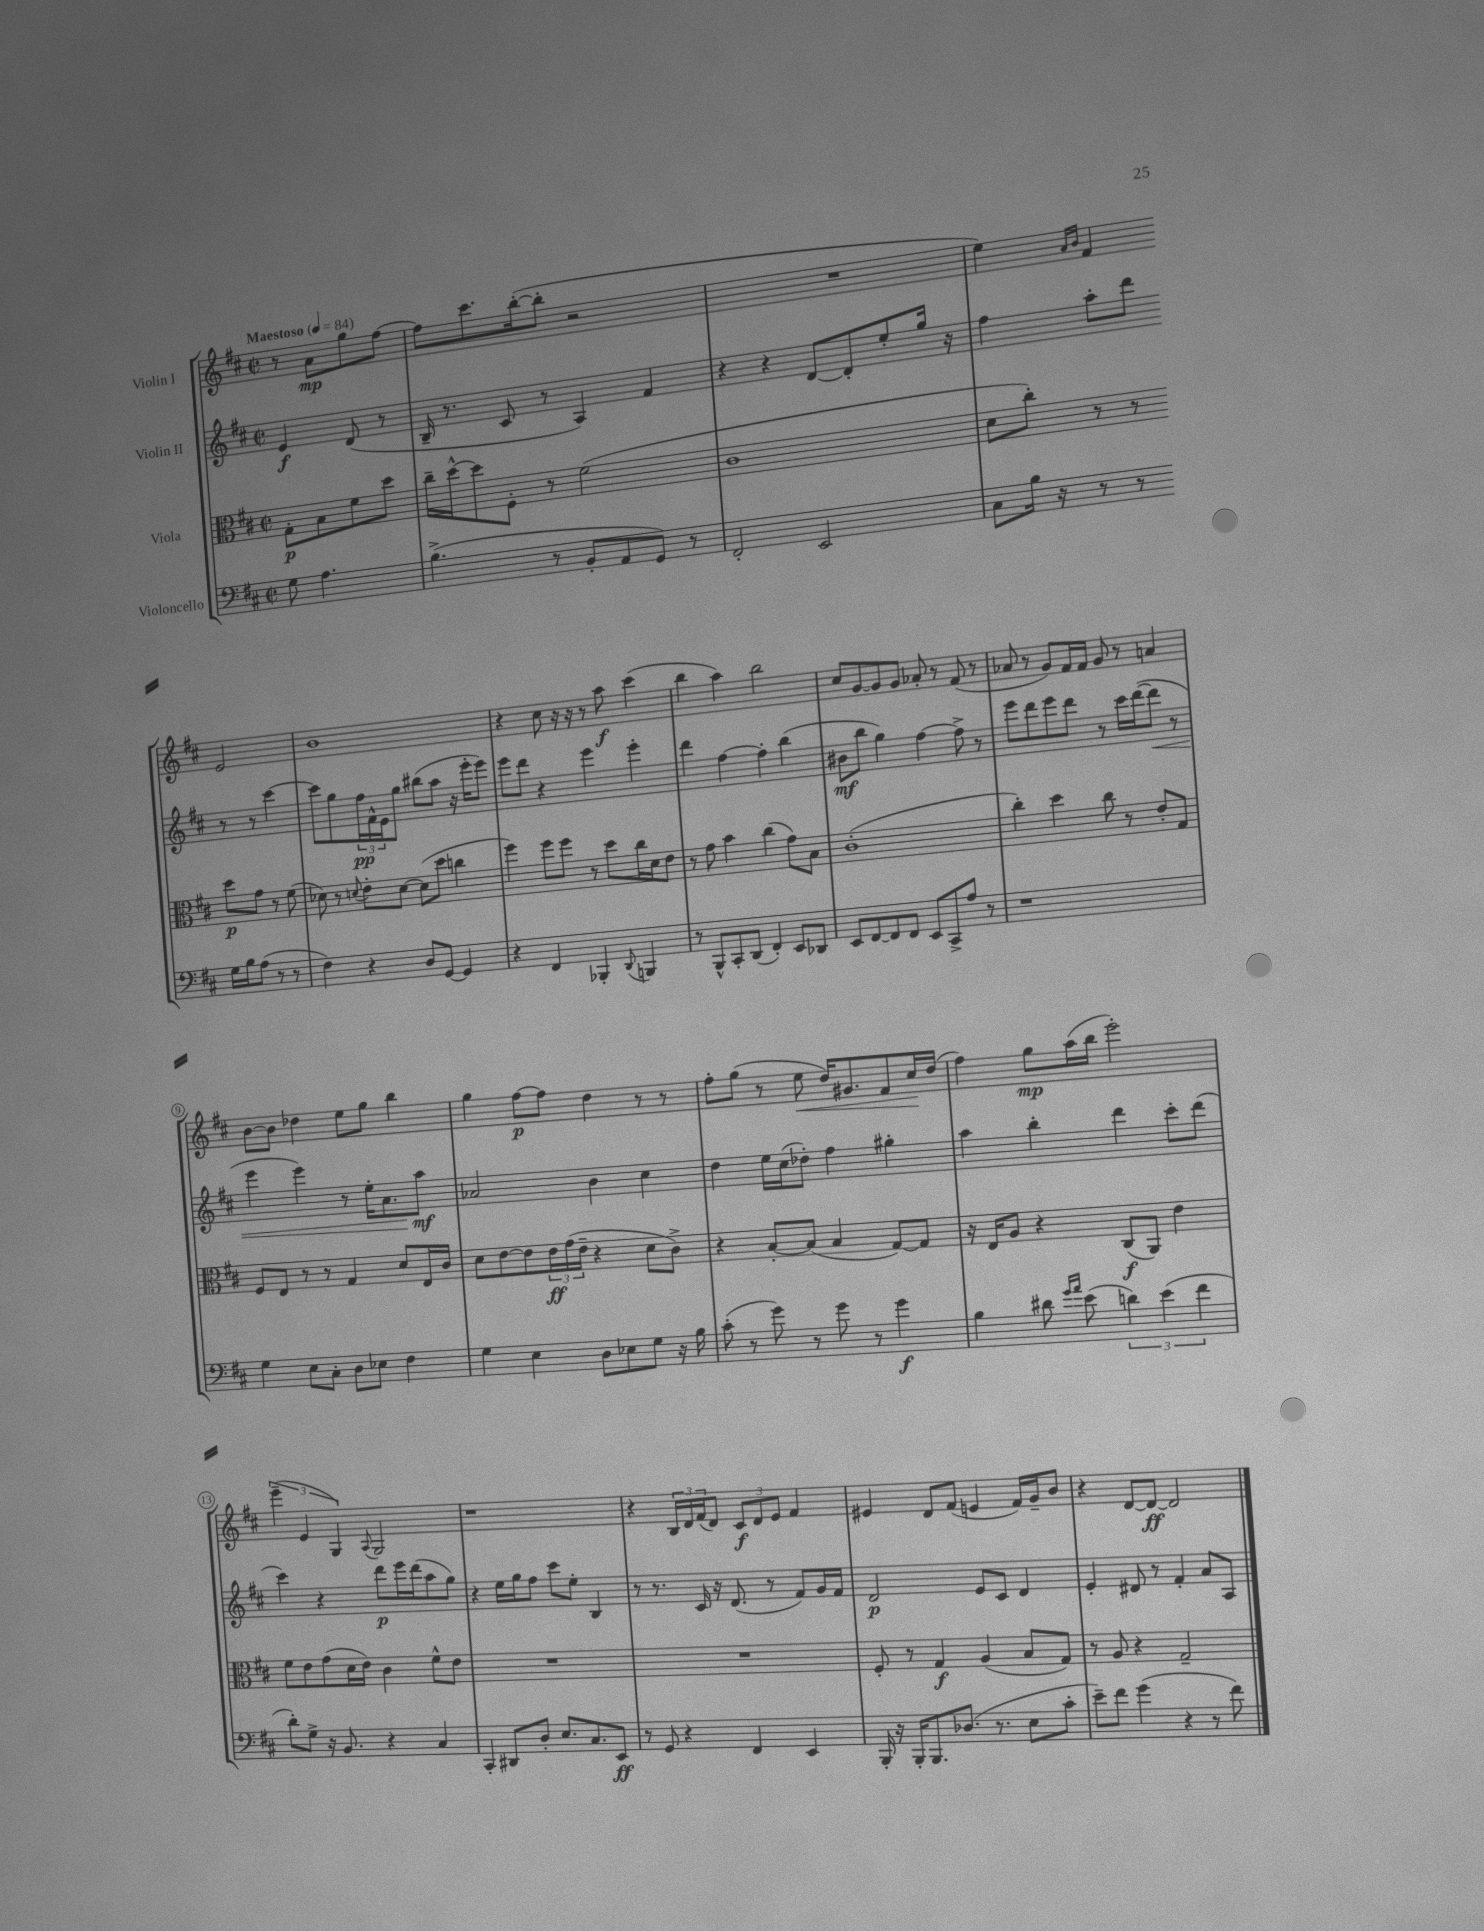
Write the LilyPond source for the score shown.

<<
\new StaffGroup <<
\new Staff = "s0" \with { instrumentName = "Violin I" } {
    \clef treble \key d \major \defaultTimeSignature \time 2/2 \partial 2 \tempo "Maestoso" 4 = 84
    r8 a'8\mp g''8 fis''8~ |
    fis''8 cis'''8. b''16~-.( b''8-. r2 |
    R1 |
    e''4) \grace { a'16 b'16 } fis'4 e'2 |
    b'1 |
    r4 cis''8 r16 r16 r8 a''8\f cis'''4( |
    b''4 a''4) b''2 |
    cis''8 g'8~ g'8 g'8 aes'8-. r8 fis'8( r8 |
    aes'8 r8 g'8) fis'16 fis'16 g'8 r8 a'4 |
    b'8~ b'8 des''4 e''8 g''8 b''4 |
    g''4 fis''8~\p fis''8 d''4 r8 r8 |
    fis''8-. g''8( r8 e''8\< d''16) gis'8. fis'8 cis''16\! d''16( |
    fis''4) g''8\mp a''16( b''16 e'''2-.) |
    \tuplet 3/2 { e'''4--( e'4 g4) } \appoggiatura { a8 } g2 |
    r1 |
    r4 \tuplet 3/2 { b16 d'16 fis'16( } d'8) \tuplet 3/2 { cis'8\f d'8 e'8 } fis'4 |
    eis'4 d'8 fis'8( e'4 fis'16) g'16-- b'8 |
    r4 d'8~ d'8~\ff d'2 \bar "|." |
}
\new Staff = "s1" \with { instrumentName = "Violin II" } {
    \clef treble \key d \major \defaultTimeSignature \time 2/2 \partial 2
    e'4\f d'8( r8 |
    b16-- r8. cis'8 r8 a4) fis'4 |
    r4 r4 d'8~ d'8-. e''8-. g''16 r16 |
    fis''4 a''8-. d'''8 r8 r8 cis'''4~ |
    cis'''8 g''8 \tuplet 3/2 { fis''16\pp fis'16-^ e'16 } g''8 bis''8( a''8 r16 e'''16-. e'''8) |
    e'''8 d'''8 r4 e'''4 e'''4-. |
    d'''4 fis''4~ fis''4-. b''4( |
    bis'8\mf b''8 g''4) fis''4~ fis''8-> r8 |
    e'''8 d'''8 e'''8 d'''8 r8 cis'''16 d'''16~( d'''8\< r8 |
    e'''4 e'''4) r8 e''16-. a'8. a''8\mf\! |
    aes'2 b'4 cis''4 |
    d''4 e''16 cis''16( des''8-.) fis''4 gis''4-. |
    a''4 b''4-. d'''4 cis'''8-. d'''8( |
    cis'''4) r4 d'''8\p e'''16 d'''16( a''8 g''8) |
    r4 e''16 g''16 fis''8 cis'''8 e''8-. b4 |
    r8 r8. cis'16 r16 d'8.( r8 fis'8) g'16 fis'16 |
    d'2\p e'8 cis'8 d'4 |
    e'4-. dis'8 r8 fis'4-. a'8 a8 \bar "|." |
}
\new Staff = "s2" \with { instrumentName = "Viola" } {
    \clef alto \key d \major \defaultTimeSignature \time 2/2 \partial 2
    g8-.\p b8 fis'8 d''8 |
    cis''16-- d''16~-^ d''8 fis8-. r8 fis'2( |
    cis'1 |
    d'8 cis''8-.) r8 r8 d''8\p g'8 r8 fis'8( |
    des'8) r8 \appoggiatura { d'8 } e'8-. d'8~ d'8( d''8 c''4 |
    fis''4) fis''8 fis''8 r8 d''8 cis''16 d'16 e'8 |
    r8 g'8 b'4 cis''4( g'8) b8 |
    cis'1-.( |
    cis''4-.) d''4 cis''8 r8 e'8-. g8 |
    fis8 e8 r8 r8 g4 d'8 e16 cis'16 |
    d'8 e'8~ e'8 \tuplet 3/2 { e'16\ff g'16( e'16-- } r4 d'8 cis'8->) |
    r4 b8~-. b8( b4 g8~) g8 |
    r16 e16 a8 r4 cis8\f( a,8) e'4 |
    fis'8 e'8 g'8( d'16 e'16) cis'4 fis'8-^ e'8 |
    R1 |
    R1 |
    fis8-. r8 g4\f a4( b8 g8) |
    r8 a8 r4 g2-- \bar "|." |
}
\new Staff = "s3" \with { instrumentName = "Violoncello" } {
    \clef bass \key d \major \defaultTimeSignature \time 2/2 \partial 2
    g8 a4. |
    b4.->( r8 b,8-. a,8 g,8) r8 |
    fis,2-. e,2 |
    cis8 b16 r16 r8 r8 g16 b16 a8( r8 r8 |
    fis4) r4 d8 g,8~ g,4 |
    r4 fis,4 bes,,4-. \appoggiatura { d,8 } b,,4 |
    r8 b,,8-^ cis,8-. d,8( fis,4-.) e,8 des,8 |
    e,8 fis,8~ fis,8 fis,8 e,8 cis,8-> a8 r8 |
    r1 |
    g4 e8 cis8-. d8 ees8 fis4 |
    g4 e4 d8 ees8 g8 r16 b16 |
    cis'8-.( r8 g'8) r8 g'8 r8 g'4\f |
    b4 dis'8 \grace { g'16 a'16 } e'8( \tuplet 3/2 { d'4) e'4( fis'4 } |
    d'8-.) g8-> r16 b,8. r4 cis4 |
    cis,4-. dis,8 d8-. e8. cis8. e,8\ff |
    r8 g,8 r4 fis,4 e,4 |
    b,,16-. r16 b,,16-. b,,8. des8.( r8. e8 cis'8-. |
    e'8--) fis'8 g'4( r4 r8 fis'8) \bar "|." |
}
>>
>>
\layout { \context { \Score \override BarNumber.stencil = #(make-stencil-circler 0.1 0.3 ly:text-interface::print) } }
